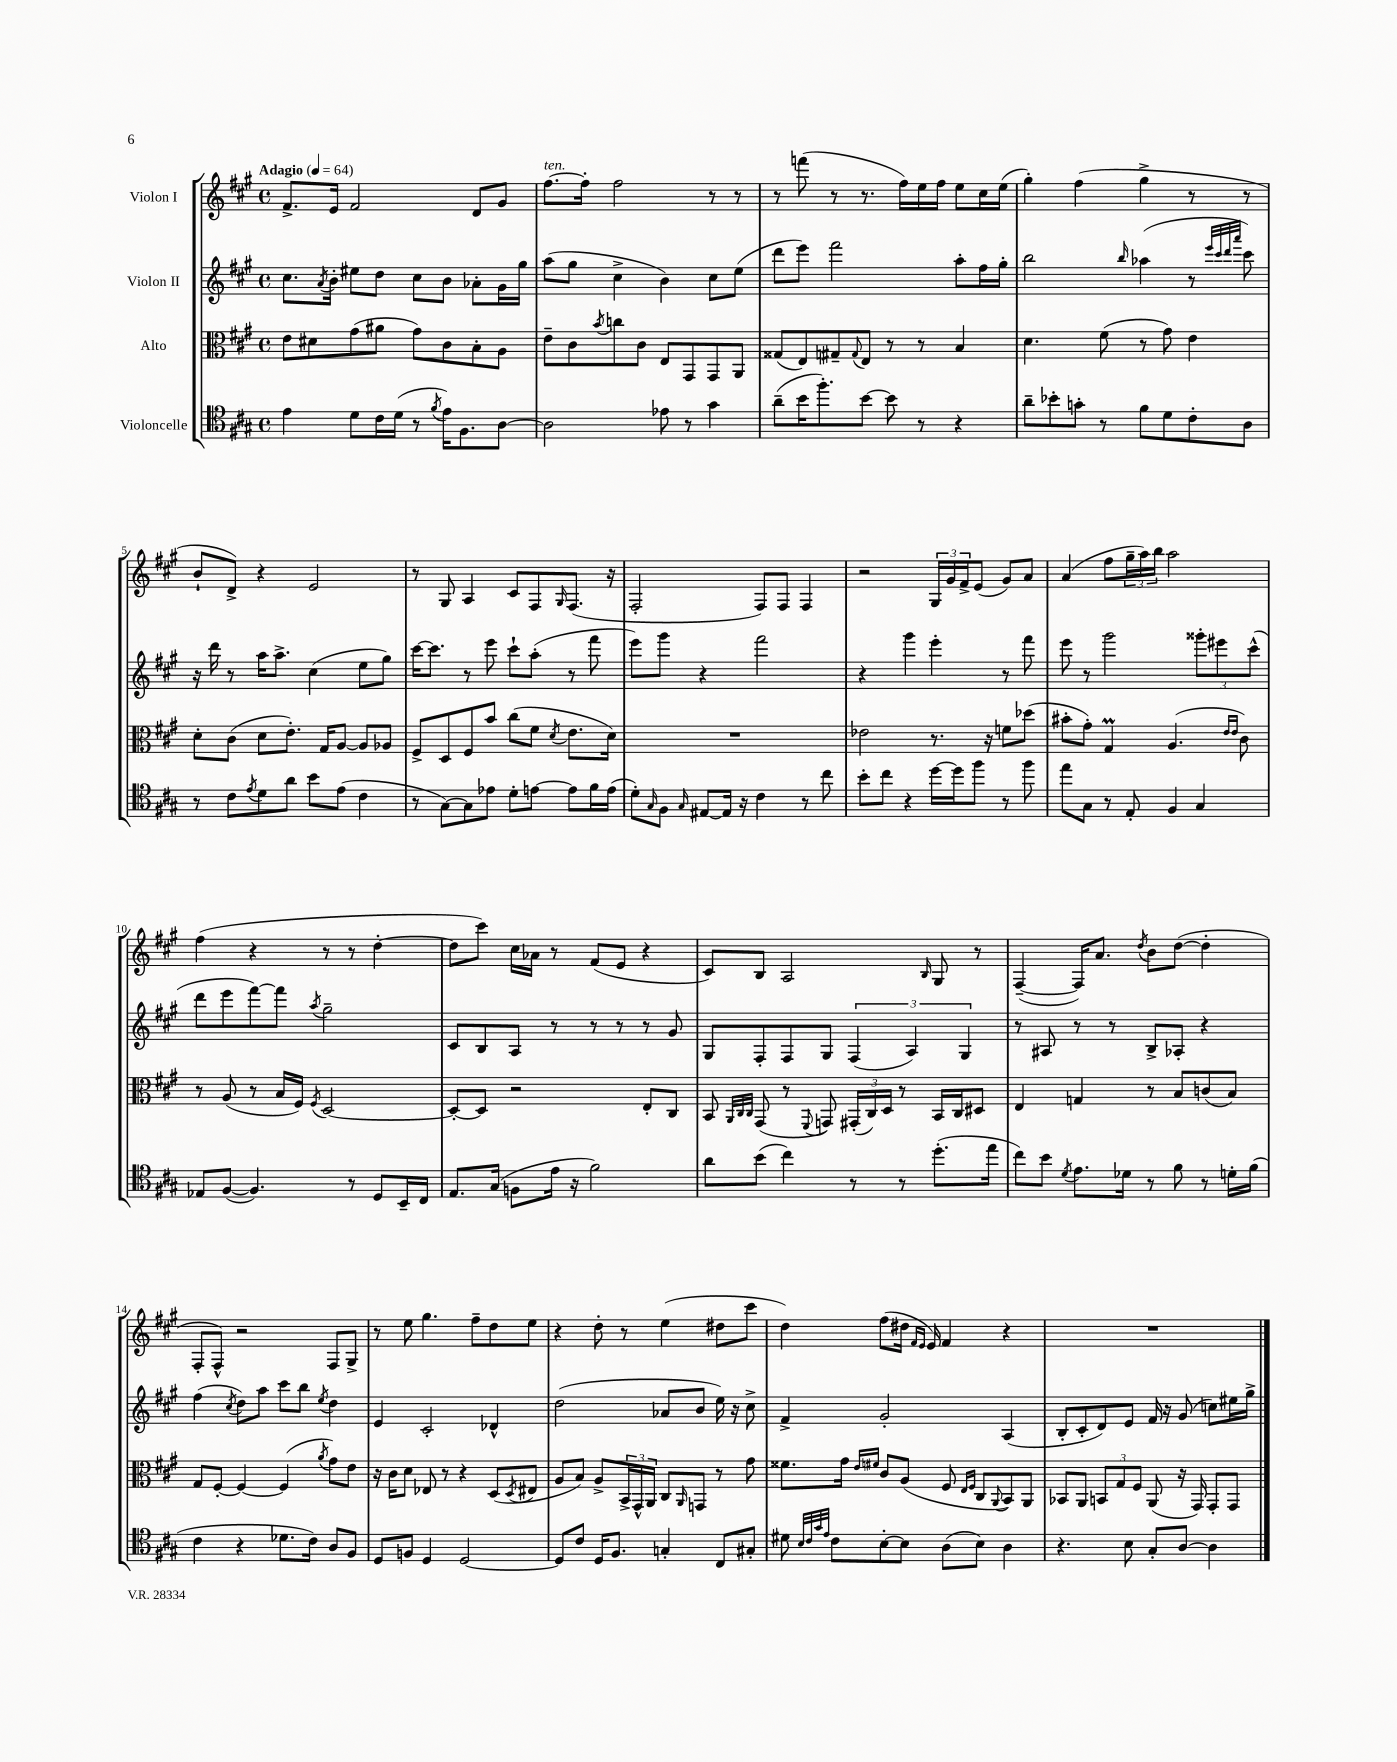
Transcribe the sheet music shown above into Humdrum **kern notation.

**kern	**kern	**kern	**kern
*staff4	*staff3	*staff2	*staff1
*clefC4	*clefC3	*clefG2	*clefG2
*k[f#c#g#]	*k[f#c#g#]	*k[f#c#g#]	*k[f#c#g#]
*M4/4	*M4/4	*M4/4	*M4/4
*met(c)	*met(c)	*met(c)	*met(c)
*MM64	*MM64	*MM64	*MM64
4e\	8e\L	8.cc#\L	8.f#^/L
.	8d#\	.	.
.	.	8qa/	.
.	.	16b'\Jk	16e/Jk
8d\L	(8g#\	8ee#\L	2f#/
16c#\L	8a#\J	8dd\J	.
(16d\JJ	.	.	.
8r	8g#\L)	8cc#\L	.
8qf#/	.	.	.
16e\LK)	8c#\	8b\J	.
8.F#\	.	.	.
.	8B'\	8a-'\L	8d/L
[8A\J	8A\J	16g#\L	8g#/J
.	.	16gg#\JJ	.
=	=	=	=
2A\]	8e~\L	(8aa\L	[8.ff#\L
.	8c#\	8gg#\J	.
.	.	.	16ff#'\]Jk
.	8qb/	.	.
.	8cc\	4cc#^\	2ff#\
.	8c#\J	.	.
8e-\	8E/L	4b\)	.
8r	8GG#/	.	.
4g#\	8GG#/	8cc#\L	8r
.	8AA/J	(8ee\J	8r
=	=	=	=
(8a~\L	(8G##/L	8ddd\L	8r
16b\K	8E/)	8eee\J)	(8fff\
8.ff#'\)	.	.	.
.	8G#~/	2fff#\	8r
.	8qqG#/	.	.
[8b\J	8E/J	.	8.r
8b\]	8r	.	.
.	.	.	16ff#\LL)
8r	8r	.	16ee\
.	.	.	16ff#\JJ
4r	4B/	8aa'\L	8ee\L
.	.	16ff#\L	16cc#\L
.	.	16gg#'\JJ	(16ee\JJ
=	=	=	=
8a~\L	4.d\	2bb\	4gg#'\)
8b-'\	.	.	.
8g'\J	.	.	(4ff#\
8r	(8f#\	.	.
.	.	16qqbb/	.
8f#\L	8r	(4aa-\	4gg#^\
8d\	8g#\)	.	.
8c#'\	4e\	8r	8r
.	.	32qqeee/LLL	.
.	.	32qqccc#/	.
.	.	32qqddd/	.
.	.	32qqaaa/JJJ	.
8A\J	.	8ccc#\)	8r
=	=	=	=
8r	8d'\L	16r	8b`/L
.	.	16ddd\	.
8c#\L	(8c#\J	8r	8d^/J)
8qe/	.	.	.
8d\	8d\L	16aa\LK	4r
.	.	8.aa^\J	.
8a\J	8.e'\J)	.	.
8b\L	.	(4cc#\	2e/
.	16G#/LK	.	.
(8e\J	[8A/J	.	.
4c#\	8A/]L	8ee\L	.
.	8A-/J	8gg#\J)	.
=	=	=	=
8r	8F#^/L	[16ccc#\LK	8r
.	.	8.ccc#\]J	.
[8G#\L)	8D/	.	8G#/
8G#\]	8F#/	8r	4A/
8e-\J	8b/J	8eee\	.
8d'\L	(8cc#\L	8ccc#`\L	8c#/L
[8e\J	8f#\J	(8aa'\J	8F#/
.	8qd/	.	16qqG#/
8e\]L	8.e\L	8r	(8.F#/J
16f#\L	.	8fff#\	.
(16e\JJ	16d\Jk)	.	16r
=	=	=	=
8d'\L)	1r	8eee\L)	2F#'/
16qqG#/	.	.	.
8F#\J	.	8ggg#\J	.
16qqG#/	.	.	.
[8E#/L	.	4r	.
16E#/]Jk	.	.	.
16r	.	.	.
4c#\	.	2fff#\	8F#/L)
.	.	.	8F#/J
8r	.	.	4F#/
8cc#\	.	.	.
=	=	=	=
8b'\L	2e-\	4r	2r
8cc#\J	.	.	.
4r	.	4ggg#\	.
[16dd\LL	8.r	4eee'\	24G#/LL
.	.	.	24g#/
16dd\]J	.	.	.
.	.	.	24f#^/J
8ff#\J	.	.	(8e/J
.	16r	.	.
8r	8f\L	8r	8g#/L)
8ff#\	(8dd-\J	8fff#\	8a/J
=	=	=	=
8ee\L	8b#'\L	8eee\	(4a/
8G#\J	8g#'\J)	8r	.
8r	4G#/	2ggg#\	8ff#\L
8E'/	.	.	24gg#~\L
.	.	.	24aa\)
.	.	.	24bb\JJ
4F#/	(4.A/	.	2aa\
4G#/	.	12ggg##'\L	.
.	.	12eee#\	.
.	16qqe/LL	.	.
.	16qqe/JJ	.	.
.	8c#\)	.	.
.	.	(12ccc#^^\J	.
=	=	=	=
8E-/L	8r	8ddd\L	(4ff#\
([8F#/J	(8A/	8eee\	.
4.F#/])	8r	[8fff#\)	4r
.	16B/LL	8fff#\]J	.
.	16F#/JJ)	.	.
.	8qF#/	8qaa/	.
.	[2D/	2gg#~\	8r
8r	.	.	8r
8D/L	.	.	[4dd'\
16BB~/L	.	.	.
16C#/JJ	.	.	.
=	=	=	=
8.E/L	8D'/_L	8c#/L	8dd\]L
.	8D/]J	8B/	8ccc#\J)
(16G#/Jk	.	.	.
8F\L	2r	8A/J	16cc#\LL
.	.	.	16a-\JJ
16e\Jk	.	8r	8r
16r	.	.	.
2f#\)	.	8r	(8f#/L
.	.	8r	8e/J
.	8E'/L	8r	4r
.	8C#/J	8g#/	.
=	=	=	=
8a\L	8BB/	8G#/L	8c#/L)
.	32qqAA/LLL	.	.
.	32qqC#/	.	.
.	32qqC#/JJJ	.	.
(8b\J	(8GG#/	8F#'/	8B/J
4cc#\)	8r	8F#/	2A/
.	8qqFF#/	.	.
.	8GG/)	8G#/J	.
8r	(24GG#'/LL	(6F#/	.
.	24C#/)	.	.
.	24D/JJ	.	.
8r	8r	.	.
.	.	6A/)	.
.	.	.	16qqB/
(8.dd'\L	16BB/LL	.	8G#/
.	16C#/J	.	.
.	.	6G#/	.
.	8D#/J	.	8r
16ee\Jk	.	.	.
=	=	=	=
8cc#\L)	4E/	8r	([4F#~/
8b\J	.	8A#/	.
8qd/	.	.	.
8.e\L	4G/	8r	16F#/]LK)
.	.	.	8.a/J
.	.	8r	.
16d-\Jk	.	.	.
.	.	.	8qdd/
8r	8r	8B^/L	8b\L
8f#\	8B/L	8A-'/J	([8dd\J
8r	(8c/	4r	4dd'\]
16d'\LL	8B/J)	.	.
(16f#\JJ	.	.	.
=	=	=	=
4c#\	8G#/L	(4ff#\	8F#'/L
.	[8F#'/J	.	8F#^^/J)
.	.	8qcc#/	.
4r	4F#/_	8dd\L)	2r
.	.	8aa\J	.
8.d-\L	(4F#/]	8ccc#\L	.
.	.	8bb\J	.
16c#\Jk)	.	.	.
.	8qa/	8qee/	.
8A/L	8g#\L)	4dd\	8F#/L
8F#/J	8e\J	.	8G#^/J
=	=	=	=
8D/L	16r	4e/	8r
.	16c#\LK	.	.
8F/J	8d\J	.	8ee\
4D/	8E-/	2c#'/	4.gg#\
.	8r	.	.
[2D/	4r	.	.
.	.	.	8ff#~\L
.	(8D/L	4d-^^/	8dd\
.	8qD/	.	.
.	8E#/J	.	8ee\J
=	=	=	=
8D/]L	8A/L	(2dd\	4r
8c#/J	8B/J)	.	.
16D/LK	8A^/L	.	8dd'\
8.F#/J	.	.	.
.	24BB^/L	.	8r
.	24GG#^^/	.	.
.	24AA/JJ	.	.
4G'/	8C#/L	8a-/L	(4ee\
.	16qqAA/	.	.
.	8GG/J	8b/J	.
8C#/L	8r	16ee\)	8dd#\L
.	.	16r	.
8G#'/J	8g#\	8cc#^\	8ccc#\J
=	=	=	=
8d#\	8.f##\L	4f#^/	4dd\)
32qqB/LLL	.	.	.
32qqc#/	.	.	.
32qqg#/	.	.	.
32qqe/JJJ	.	.	.
8c#\L	.	.	.
.	16g#\Jk	.	.
.	16qqe/LL	.	.
.	16qqf#/JJ	.	.
[8B'\	8c#/L	2g#'/	(8ff#\L
8B\]J	(8A/J	.	16dd#\Jk
.	.	.	16qqf#/LL
.	.	.	16qqe/JJ
.	.	.	16e/)
(8A\L	8F#/	.	4f#/
.	16qqE/LL	.	.
.	16qqF#/JJ	.	.
8B\J)	8C#/L	.	.
.	8qqAA/	.	.
4A\	8BB/)	(4A/	4r
.	8AA/J	.	.
=	=	=	=
4.r	8BB-/L	8B'/L	1r
.	8AA/J	8c#'/	.
.	12BB/L	8d/)	.
.	12G#/	.	.
8B\	.	8e/J	.
.	12F#/J	.	.
8G#'/L	(8AA/	16f#/	.
.	.	16r	.
[8A/J	16r	(8g#/	.
.	16GG#/)	.	.
4A\]	8GG#'/L	8cc\L)	.
.	8GG#/J	16ee#\L	.
.	.	16gg#^\JJ	.
==	==	==	==
*-	*-	*-	*-
